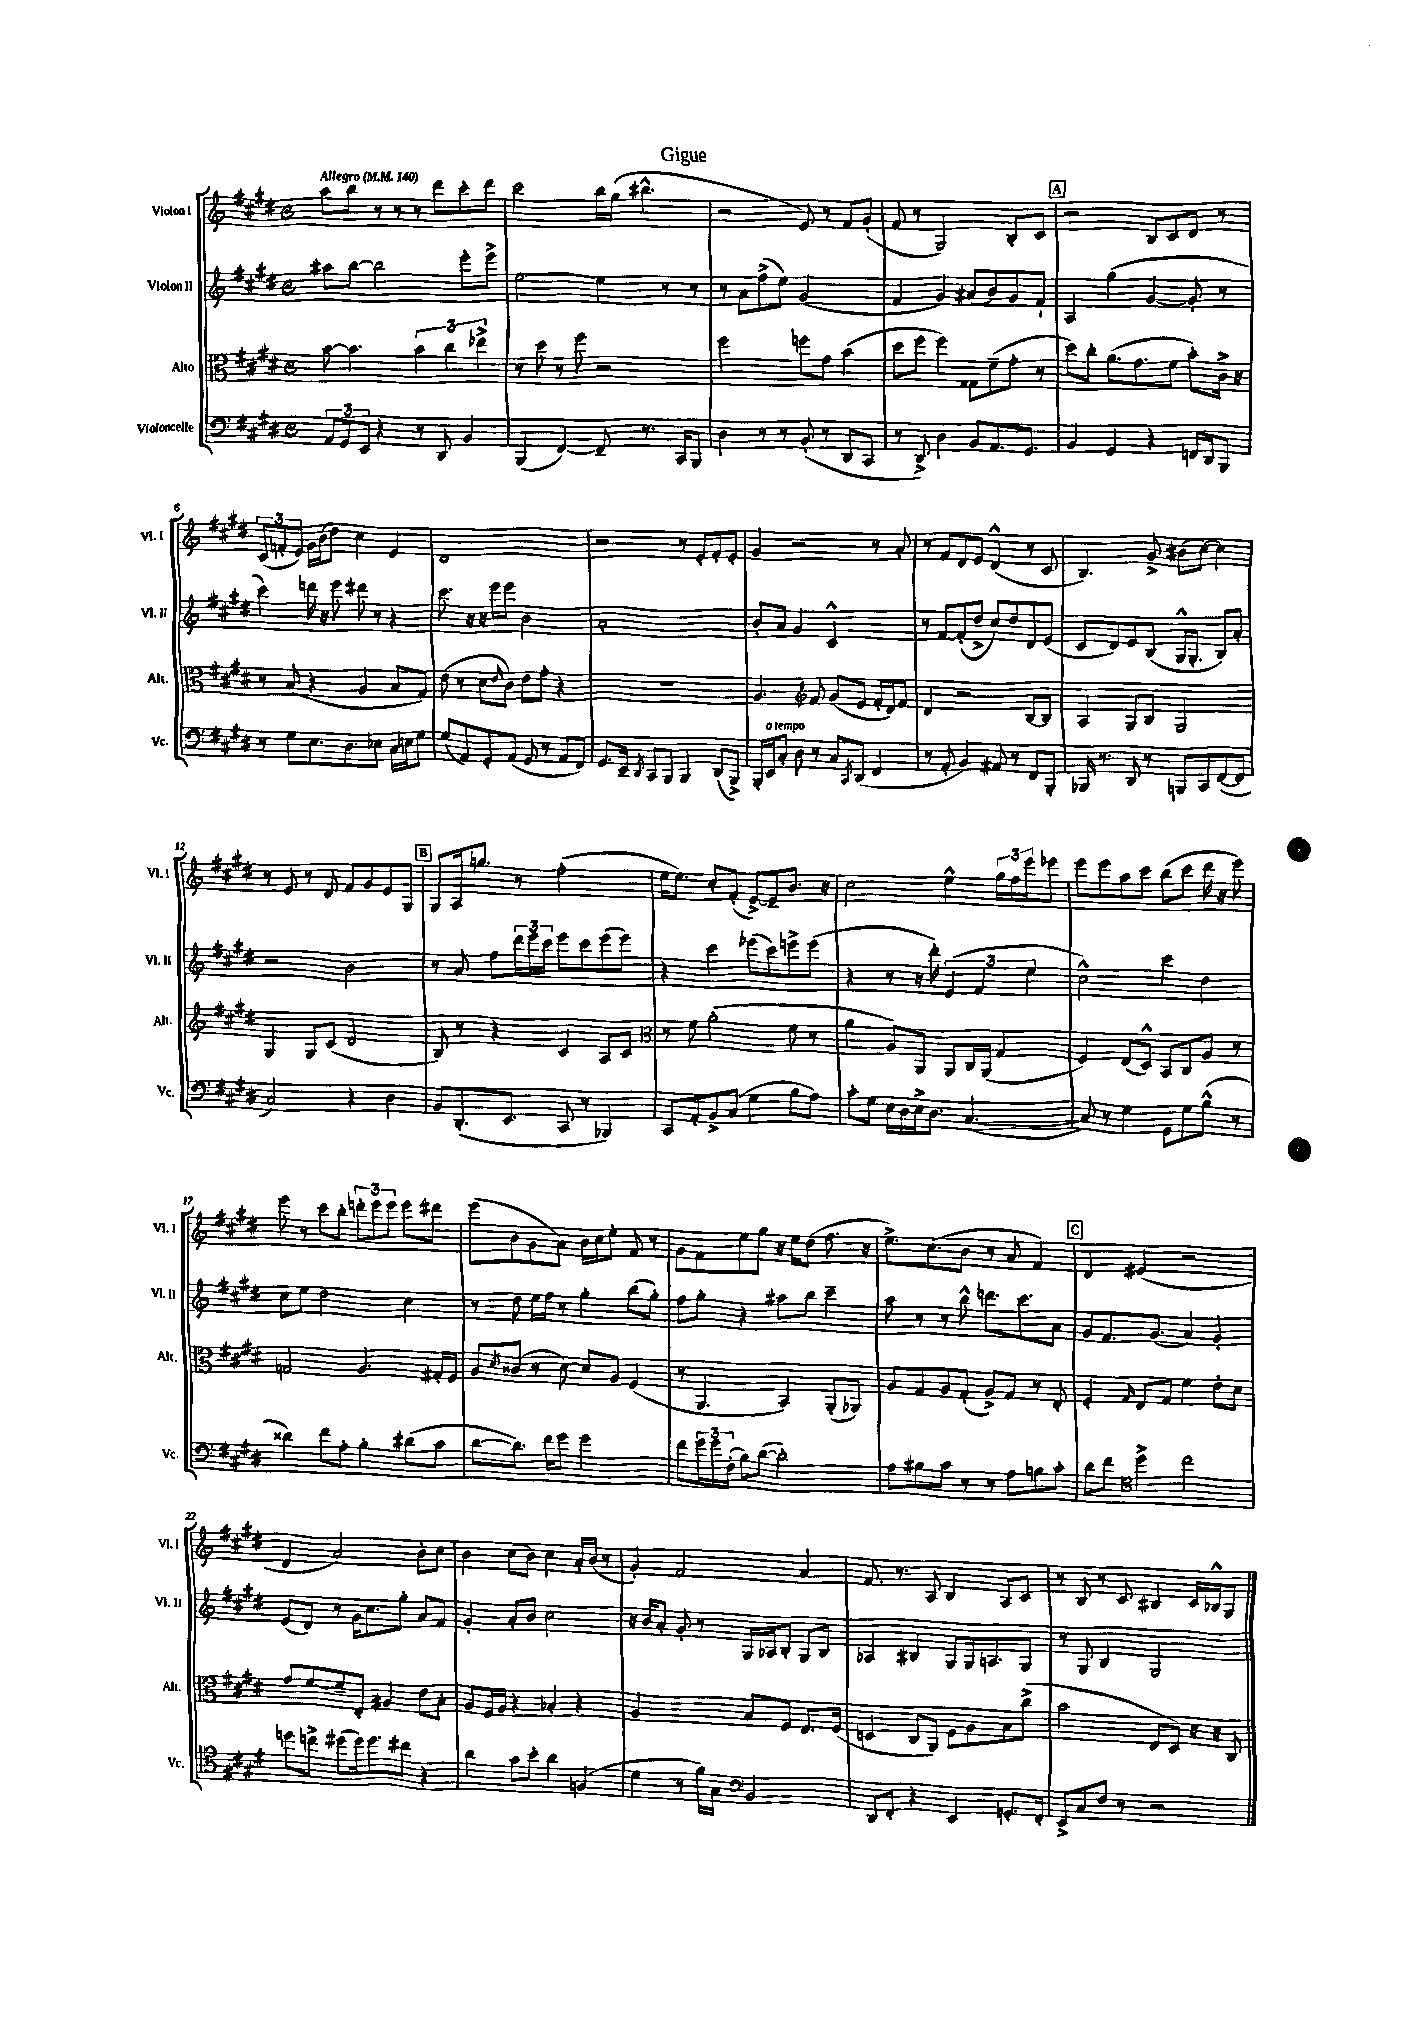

**kern	**kern	**kern	**kern
*part4	*part3	*part2	*part1
*staff4	*staff3	*staff2	*staff1
*I"Violoncelle	*I"Alto	*I"Violon II	*I"Violon I
*I'Vc.	*I'Alt.	*I'Vl. II	*I'Vl. I
*clefF4	*clefC3	*clefG2	*clefG2
*k[f#c#g#d#]	*k[f#c#g#d#]	*k[f#c#g#d#]	*k[f#c#g#d#]
*M4/4	*M4/4	*M4/4	*M4/4
*met(c)	*met(c)	*met(c)	*met(c)
*MM140	*MM140	*MM140	*MM140
=1	=1	=1	=1
!	!	!	!LO:TX:a:B:t=Allegro
12AA/L	[8b\	8aa#X\L	8aa\L
12GG#/	.	.	.
.	4.b\]	[8bb\J	8bb\J
12EE/J	.	.	.
4r	.	2bb\]	8r
.	.	.	8r
8r	6b\	.	8r
8DD#/	.	.	8ddd#\L
.	6cc#\	.	.
4BB/	.	8eee'\L	8ccc#'\
.	6ee-X^\	.	.
.	.	8eee^\J	8ddd#\J
=2	=2	=2	=2
(4BBB/	8r	[2ee\	2ccc#\
.	8dd#\	.	.
[4FF#/)	8r	.	.
.	8ff#\	.	.
8FF#~/]	2r	4ee\]	16bb\LL
.	.	.	(16gg#\JJ
8.r	.	.	4.bb#X^^\
.	.	8r	.
16CC#/KL	.	.	.
8BBB/J	.	8r	.
=3	=3	=3	=3
4D#\	2ff#\	8r	2r
.	.	8a\L	.
8r	.	(8ff#^\	.
8r	.	8ee\J)	.
(8BB'/	8ffn\L	(2g#/	8e/)
8r	8g#\J	.	8r
8DD#/L	(4b\	.	8f#/L
8CC#/J	.	.	(8g#'/J
=4	=4	=4	=4
8r	8dd#\L	4f#/	8f#/
8DD#^/)	8ff#\J	.	8r
4D#\	4ff#\)	4g#/)	2G#/)
8BB/L	8G##X\L	(8a#X/L	.
8.AA/	(8f#~\	8b/)	.
.	8g#'\J	8g#/	8B'/L
8.GG#/J	.	.	.
.	8r	8f#`/J	8c#/J
!!LO:REH:place=s1:t=A
=5	=5	=5	=5
4BB/	8dd#\L)	4A/	2r
.	8cc#'\J	.	.
4GG#/	(8.a\L	(4gg#\	.
.	8.g#\	.	.
4r	.	[4g#/	8B/L
.	8f#\J	.	8c#/
16FFn/LL	8b'\L)	8g#'/]	8d#/J
16DD#/J	.	.	.
8BBB/J	16c#^\Jk	8r	8r
.	16r	.	.
!!LO:LB:g=z
=6	=6	=6	=6
8r	8r	4ccc#\)	(12c#/L
.	.	.	12fn'/
8G#\L	(8B/	.	.
.	.	.	12e/J)
8.E\	4r	16dddn\	16g#\LL
.	.	16r	(16b\J
.	.	8eee\	8dd#\J)
8.D#\	.	.	.
.	4A/	8ddd#X\	4cc#\
8E-X\J	.	8r	.
16C#\LL	8B/L	4r	4e/
16En\J	.	.	.
8G#\J	8G#/J)	.	.
=7	=7	=7	=7
(8G#/L	(8e\	8.ccc#\	1d#
8AA/)	8r	.	.
.	.	16r	.
8GG#'/	8d#\L	16r	.
.	.	16eee\KL	.
.	16qqe/	.	.
(8AA/J	8c#\J)	8eee\J	.
8GG#/	8e\L	2b\	.
8r	8g#'\J	.	.
8AA/L	4r	.	.
8FF#/J)	.	.	.
=8	=8	=8	=8
8.GG#/L	1r	1a'	2r
16EE~/Jk	.	.	.
8qDD#/	.	.	.
8CC#/L	.	.	.
8BBB/J	.	.	.
4BBB/	.	.	8r
.	.	.	8e'/L
(8DD#/L	.	.	8f#'/
8BBB^/J)	.	.	8e'/J
=9	=9	=9	=9
16BBB'/LL	4.A/	8b'/L	4g#/
!LO:TX:a:i:t=a tempo	!	!	!
16EE/J	.	.	.
8C#'/J	.	8a/J	.
8D#\	.	4g#/	2r
*	*clefG2	*	*
8r	8f#/	.	.
8C#/L	(8g#/L	2c#^^/	.
8qCC#/	.	.	.
(8DD#/J	8e/J	.	.
4FF#/	16f#'/LL	.	8r
.	16d#/J)	.	.
.	8f#/J	.	8a'/
=10	=10	=10	=10
8r	4d#/	8r	8r
8AA'/	.	[8f#/L	8f#/L
4BB/)	2r	(8f#'/]	8d#/
.	.	8dd#^/J	8e/J
8AA#X/	.	8cc#/L)	(4d#^^/
8r	.	8dd#/	.
8FF#/L	[8B/L	8d#/	8r
8BBB'/J	8B/J]	(8e/J	8c#/
=11	=11	=11	=11
16BBB-X/	4A/	8c#/L	4.B/)
8.r	.	.	.
.	.	8d#/)	.
8DD#/	8G#/L	8e/	.
8r	8B/J	(8B/J	8g#^/
8BBBn/L	2G#/	16G#^^/KL	(8b#X\L
.	.	8.G#'/J	.
8CC#/	.	.	[8cc#\J)
([8FF#/	.	8B/L)	4cc#\]
8FF#/J]	.	8a'/J	.
!!LO:LB:g=z
=12	=12	=12	=12
2C#/)	4G#/	2r	8r
.	.	.	8e/
.	8G#/L	.	8r
.	(8c#/J	.	8d#/
4r	2d#/	2b\	8f#/L
.	.	.	8g#/
4D#\	.	.	8e/
.	.	.	8G#/J
!!LO:REH:place=s1:t=B
=13	=13	=13	=13
8BB/L	8B/)	8r	8G#/L
(8.DD#'/	8r	8a/	16A/k
.	.	.	8.ggn/J
.	4r	8ff#\L	.
8.EE/J	.	.	.
.	.	24ddd#\L	8r
.	.	24eee\	.
.	.	24ccc#\JJ	.
8CC#/	4c#/	8eee\L	(2ff#'\
8r	.	8ccc#\	.
4BBB-X/)	8A/L	(8eee\	.
.	8c#/J	8eee\J)	.
=14	=14	=14	=14
*	*clefC3	*	*
8CC#/L	8r	4r	16ee\KL
.	.	.	8.ee\J)
8AA'/	8f#\	.	.
8BB^/	(2a'\	4ccc#\	8cc#'/L
(8C#/J	.	.	(8f#'/J
4G#\	.	(8eee-X\L	[8e^/L)
.	.	8ccc#\)	8e~/]
8B\L	8f#\	8eeen^\	8.b/J
8A\J)	8r	(8eee\J	.
.	.	.	16r
=15	=15	=15	=15
8c#'\L	4a\	4r	2cc#\
8G#\J	.	.	.
16E\LL	8A/L)	8r	.
16D#\	.	.	.
16E^\J	8AA/J	16r	.
8.D#\J	.	16ddd#'\)	.
.	8AA/L	(6e/	4ee^^\
([4.C#/	16C#/L	.	.
.	.	6f#/	.
.	(16AA/JJ	.	.
.	4G#/	.	24gg#\LL
.	.	.	24ff#\
.	.	6ee\	24eee\J
.	.	.	8eee-X\J
=16	=16	=16	=16
8C#/])	4F#/)	2cc#^^\)	8eee\L
8r	.	.	8eee\
4G#\	(8E/L	.	8aa\
.	8D#^^/J)	.	8ccc#\J
8GG#\L	8BB/L	4ccc#\	(8bb\L
8G#\	8C#/	.	8ccc#\J
(8B^^\J	8A/J	4dd#\	16ddd#\
.	.	.	16r
8r	8r	.	8eee\)
!!LO:LB:g=z
=17	=17	=17	=17
4d##X\)	2Gn/	8cc#\L	8eee\
.	.	8ee\J	8r
8f#\L	.	2dd#\	8ccc#\L
8A'\J	.	.	8bb'\J
4B'\	4.A/	.	12dddn'\L
.	.	.	12eee\
.	.	.	12eee\J
(8d#X\L	.	4cc#\	8eee\L
8c#\J	16G#X'/LL	.	8ddd#X\J
.	16F#/JJ	.	.
=18	=18	=18	=18
[8d#\L	8A/L	8r	(8eee\L
.	8qd#/	.	.
8.d#\J])	(8c##X/J	8dd#\	8b\
.	8r	16ee\LL	8g#\
16f#\KL	.	16ff#\JJ	.
8g#\J	[8d#\)	8r	8a\J)
2g#\	8d#/L]	4gg#'\	16b\LL
.	.	.	16cc#\J
.	8A/J	.	8ee'\J
.	(4F#/	(8bb\L	8f#/
.	.	8gg#'\J)	8r
=19	=19	=19	=19
8f#\L	8r	8ff#\L	8g#\L
24g#\L	4.AA/	8gg#'\J	8f#\
24g#\	.	.	.
(24F#'\JJ	.	.	.
8B\L)	.	4r	8ee\
([8d#\J	.	.	8gg#\J
2d#'\])	4BB/)	8aa#X\L	16r
.	.	.	16ee\KL
.	.	8bb\J	(8dd#\J
.	(8AA'/L	4ccc#~\	8.ff#\
.	8AA-X/J)	.	.
.	.	.	16r
=20	=20	=20	=20
8A\L	8A/L	8aa\	8.ee^\L)
8B#X\	8G#/	8r	.
.	.	.	(8.cc#\
8c#\J	8A/	8r	.
8r	(8G#'/J	8bb^^\	8b\J
8r	8A^/L)	8.dddn\L	8r
8A\L	8G#/J	.	8a/
.	.	8.ccc#\	.
8Bn\	8r	.	4f#/)
8c#'\J	8E'/	8a\J	.
!!LO:REH:place=s1:t=C
=21	=21	=21	=21
8d#\L	4F#'/	8g#/L	4d#/
8f#\J	.	8.f#/	.
*clefC4	*	*	*
.	16qqG#/	.	.
4dd#^\	8E/L	.	(4e#X/
.	.	(8.g#/J	.
.	8G#/J	.	.
2cc#\	4f#\	4a/)	2r
.	8e'\L	4g#'/	.
.	8d#\J	.	.
!!LO:LB:g=z
=22	=22	=22	=22
8ddn\L	8g#/L	(8e/L	4d#/
8ccn^\J	[8f#/	8d#/J)	.
(8dd#X\L	8f#~/]	8r	2a/)
16dd#\k)	8E'/J	16g#\KL	.
8.dd#\	.	8.cc#\	.
.	4A#X/	.	.
8cc#X\J	.	8gg#'\J	.
4r	8e\L	8a/L	8b'\L
.	8B'\J	8f#/J	8cc#\J
=23	=23	=23	=23
4a\	8A/L	4g#'/	4b\
.	16F#/L	.	.
.	16A/JJ	.	.
8g#\L	4r	8a'/L	(8cc#\L
8b'\J	.	8b/J	8b\J)
4a\	4B-X'/	2cc#\	4cc#\
(4Fn/	4r	.	16a'/LL
.	.	.	(16b/JJ
.	.	.	8r
=24	=24	=24	=24
4d#\	2A/	16r	4g#'/)
.	.	16b/KL	.
.	.	8a'/J	.
8r	.	8g#'/	2f#/
16f#\LL)	.	8r	.
16G#\JJ	.	.	.
*clefF4	*	*	*
2BB/	8B/L	16G#/LL	.
.	.	16A-X/J	.
.	8F#/J	8B'/J	.
.	8.E/L	8G#/L	4a/
.	.	8B/J	.
.	(16F#/Jk	.	.
=25	=25	=25	=25
8DD#/L	4Dn/	4A-X/	8.f#/
8FF#'/J	.	.	.
.	.	.	8.r
4r	8C#/L	4B#X/	.
.	8AA/J)	.	8A/
4EE/	8F#\L	8G#/L	4B/
.	8A\	16G#/k	.
.	.	8.An/	.
8.GGn'/L	8B\	.	8A/L
.	(8cc#^\J	8G#/J	8c#/J
16FF#'/Jk	.	.	.
=26	=26	=26	=26
8EE^/L	2b\	8r	8r
8C#/	.	8G#/	8B/
8F#/J	.	4B/	8r
8r	.	.	8c#/
2r	8E/L	2G#/	4B#X/
.	8D#/J)	.	.
.	16r	.	16c#/LL
.	16r	.	16B-X^^/J
.	8C#/	.	8G#/J
==	==	==	==
*-	*-	*-	*-
